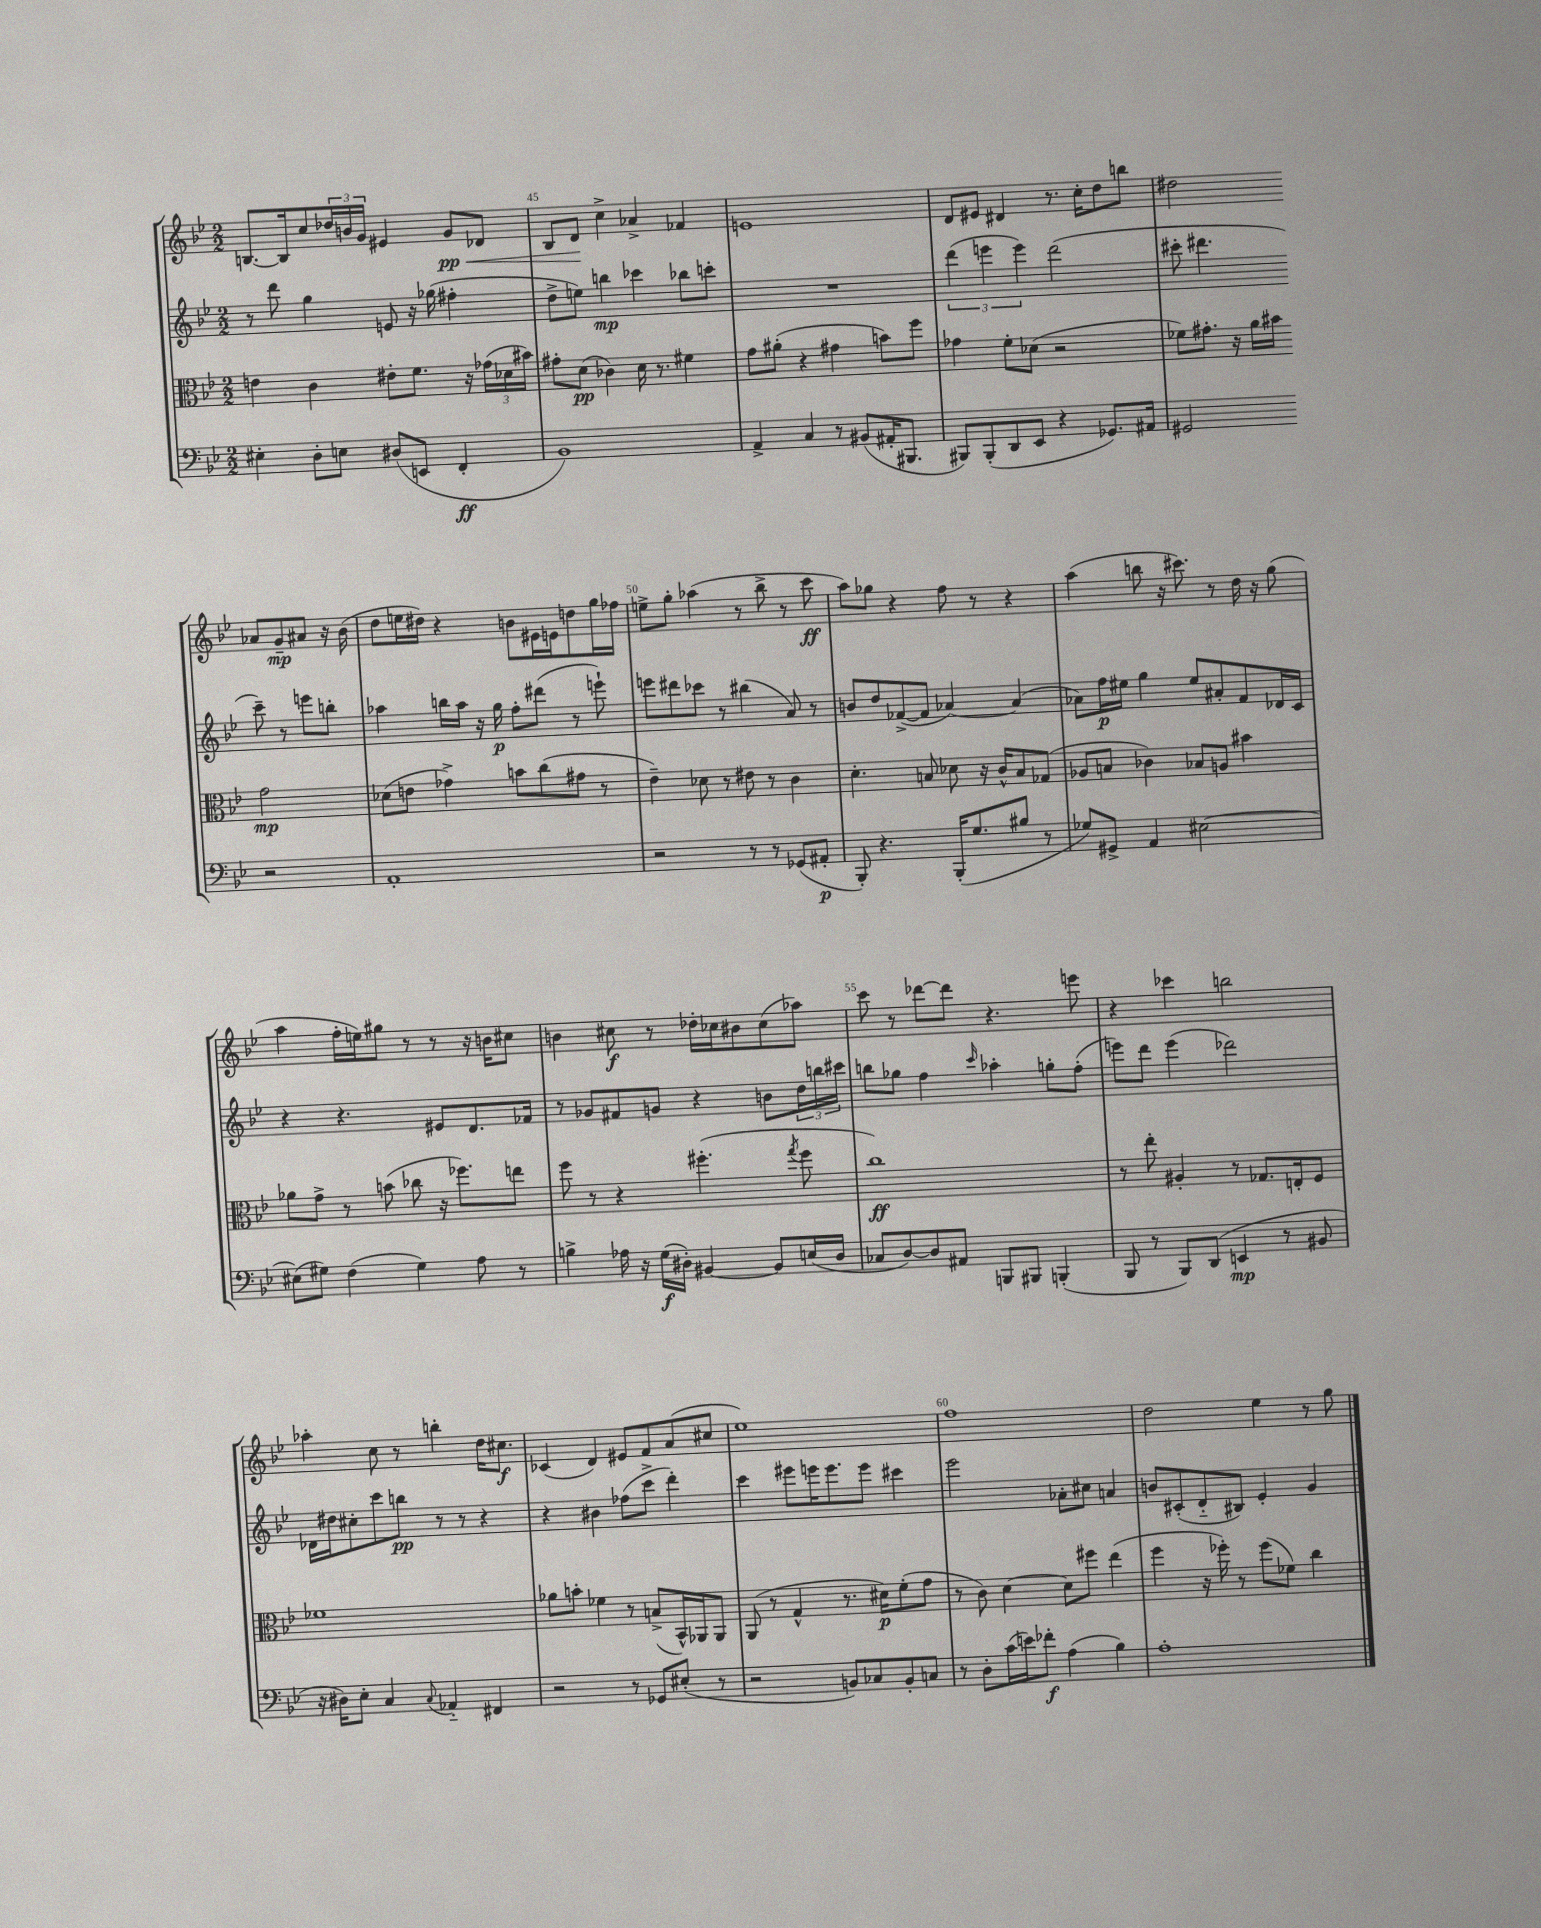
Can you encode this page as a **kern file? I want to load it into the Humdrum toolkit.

**kern	**dynam	**kern	**dynam	**kern	**dynam	**kern	**dynam
*part4	*part4	*part3	*part3	*part2	*part2	*part1	*part1
*staff4	*staff4	*staff3	*staff3	*staff2	*staff2	*staff1	*staff1
*clefF4	*	*clefC3	*	*clefG2	*	*clefG2	*
*k[b-e-]	*	*k[b-e-]	*	*k[b-e-]	*	*k[b-e-]	*
*M2/2	*	*M2/2	*	*M2/2	*	*M2/2	*
=44	=44	=44	=44	=44	=44	=44	=44
4E#X'\	.	4en\	.	8r	.	[8.Bn/L	.
.	.	.	.	8ddd\	.	.	.
.	.	.	.	.	.	16B/k]	.
8D'\L	.	4c\	.	4gg\	.	8cc/	.
8En\J	.	.	.	.	.	24dd-X/L	.
.	.	.	.	.	.	24bn/	.
.	.	.	.	.	.	24g/JJ	.
(8D#X/L	.	8e#X'\L	.	8en/	.	4e#X/	.
8EEn/J	.	8.f\J	.	16r	.	.	.
.	.	.	.	(16gg-X\	.	.	.
!	!	!	!	!	!	!	!LO:HP:b
4FF'/	ff	.	.	4ff#X'\	.	8g/L	< pp
.	.	16r	.	.	.	.	.
.	.	(24g-X\LL	.	.	.	8d-X/J	.
.	.	24d-X\	.	.	.	.	.
.	.	24b#X\JJ)	.	.	.	.	.
=45	=45	=45	=45	=45	=45	=45	=45
1BB-)	.	8g#X'\L	.	8dd^\L	.	8B-/L	.
.	.	(8d\J	pp	8een\J)	.	8d/J	.
.	.	4c-X\)	.	4bbn\	mp	4cc^\	[
.	.	16d\	.	4ccc-X\	.	4a-X^/	.
.	.	8.r	.	.	.	.	.
.	.	4f#X\	.	8bb-X\L	.	4f-X/	.
.	.	.	.	8cccn'\J	.	.	.
=46	=46	=46	=46	=46	=46	=46	=46
4AA^/	.	8g\L	.	1r	.	1en	.
.	.	(8a#X'\J	.	.	.	.	.
4C/	.	4r	.	.	.	.	.
8r	.	4g#X\	.	.	.	.	.
(8BB#X/L	.	.	.	.	.	.	.
16AA#X'/K	.	8bn\L)	.	.	.	.	.
8.BBB#X/J	.	.	.	.	.	.	.
.	.	8ff\J	.	.	.	.	.
=47	=47	=47	=47	=47	=47	=47	=47
8BBB#X/L)	.	4g-X\	.	(6ddd\	.	8d/L	.
(8BBB#'/	.	.	.	.	.	8e#X/J	.
.	.	.	.	6eeen\	.	.	.
8DD/	.	8f'\L	.	.	.	4d#X/	.
.	.	.	.	6eee\)	.	.	.
8EE-/J	.	(8d-X\J	.	.	.	.	.
4r	.	2r	.	(2ddd\	.	8.r	.
.	.	.	.	.	.	16cc'\KL	.
8.GG-X/L)	.	.	.	.	.	8dd\	.
.	.	.	.	.	.	8bbn\J	.
16AA#X/Jk	.	.	.	.	.	.	.
=48	=48	=48	=48	=48	=48	=48	=48
2GG#X/	.	8f-X\L)	.	8ccc#X'\	.	2dd#X\	.
.	.	8.g#X'\J	.	4.ddd#X\	.	.	.
.	.	16r	.	.	.	.	.
.	.	16a\LL	.	.	.	.	.
.	.	16b#X\JJ	.	.	.	.	.
2r	.	2g#\	mp	8ccc#~\)	.	8a-X/L	.
.	.	.	.	8r	.	8g~/	mp
.	.	.	.	8eeen\L	.	8a#X/J	.
.	.	.	.	8bbn'\J	.	16r	.
.	.	.	.	.	.	(16b-\	.
!!LO:LB:g=z
=49	=49	=49	=49	=49	=49	=49	=49
1AA'	.	(8d-X\L	.	4aa-X\	.	8dd\L	.
.	.	8en\J	.	.	.	16een\L	.
.	.	.	.	.	.	16dd#X\JJ)	.
.	.	4g-X^\)	.	16bbn\LL	.	4r	.
.	.	.	.	16aa-\JJ	.	.	.
.	.	.	.	16r	.	.	.
.	.	.	.	16gg\	p	.	.
.	.	8bn\L	.	8ff'\L	.	8bn\L	.
.	.	(8cc\	.	(8ddd#X\J	.	16e#X\L	.
.	.	.	.	.	.	16en\J	.
.	.	8g#X\J	.	8r	.	8ddn\	.
.	.	8r	.	8eeen`\)	.	16gg\L	.
.	.	.	.	.	.	16ff-X\JJ	.
=50	=50	=50	=50	=50	=50	=50	=50
2r	.	4e-~\)	.	8eeen\L	.	8een^\L	.
.	.	.	.	8ddd#X\	.	8gg'\J	.
.	.	8d-X\	.	8ccc-X\J	.	(4aa-X\	.
.	.	8r	.	8r	.	.	.
8r	.	8e#X\	.	(4bb#X\	.	8r	.
8r	.	8r	.	.	.	8bb-^\	.
(8GG-X/L	.	4c\	.	8a/)	.	8r	.
8AA#X'/J	p	.	.	8r	.	8ccc\	ff
=51	=51	=51	=51	=51	=51	=51	=51
8BBB-'/)	.	4.d'\	.	8bn/L	.	8aa\L)	.
4.r	.	.	.	8dd/	.	8gg-X\J	.
.	.	.	.	([8f-X^/	.	4r	.
.	.	8Bn/	.	8f-/J]	.	.	.
(16BBB-'/KL	.	8d-X\	.	[4a-X/)	.	8ff\	.
8.G/	.	.	.	.	.	.	.
.	.	16r	.	.	.	8r	.
.	.	16c^^/KL	.	.	.	.	.
8B#X/J	.	8B/	.	(4a-/]	.	4r	.
8r	.	(8G-X/J	.	.	.	.	.
=52	=52	=52	=52	=52	=52	=52	=52
8G-X/L)	.	8A-X/L	.	8a-X\L)	.	(4aa\	.
8GG#X^/J	.	8Bn/J	.	16ff\L	p	.	.
.	.	.	.	16ee#X\JJ	.	.	.
4AA/	.	4c-X\)	.	4gg\	.	8bbn\	.
.	.	.	.	.	.	16r	.
.	.	.	.	.	.	8.ccc#X\)	.
[2E#X\	.	8B-X/L	.	8ee#/L	.	.	.
.	.	8An/J	.	8a#X'/	.	8r	.
.	.	4b#X\	.	8f/	.	16dd\	.
.	.	.	.	.	.	16r	.
.	.	.	.	16d-X/L	.	(8gg\	.
.	.	.	.	16c/JJ	.	.	.
!!LO:LB:g=z
=53	=53	=53	=53	=53	=53	=53	=53
(8E#X\L]	.	8a-X\L	.	4r	.	4aa\	.
8G#X\J)	.	8g^\J	.	.	.	.	.
(4F\	.	8r	.	4.r	.	16ff'\LL	.
.	.	.	.	.	.	16een\J)	.
.	.	(8bn\	.	.	.	8gg#X\J	.
4G#\)	.	8cc-X\	.	.	.	8r	.
.	.	16r	.	8e#X/L	.	8r	.
.	.	8.ff-X\L)	.	.	.	.	.
8A\	.	.	.	8.d/	.	16r	.
.	.	.	.	.	.	16bn\KL	.
8r	.	8een\J	.	.	.	8cc#X\J	.
.	.	.	.	16f-X/Jk	.	.	.
=54	=54	=54	=54	=54	=54	=54	=54
4Bn^\	.	8ff\	.	8r	.	4bn\	.
.	.	8r	.	8g-X/L	.	.	.
16A-X\	.	4r	.	8f#X/	.	8cc#X\	f
16r	.	.	.	.	.	.	.
(16G\LL	f	.	.	8gn/J	.	8r	.
16D#X'\JJ)	.	.	.	.	.	.	.
[4BB#X/	.	(4.ff#X'\	.	4r	.	16dd-X'\LL	.
.	.	.	.	.	.	16cc-X\J	.
.	.	.	.	.	.	8b#X\	.
8BB#/L]	.	.	.	8bn\L	.	(8cc-\	.
.	.	8qgg/	.	.	.	.	.
(16En/L	.	8ff#\	.	24dd\L	.	8aa-X\J)	.
.	.	.	.	24bbn\	.	.	.
16D#/JJ	.	.	.	.	.	.	.
.	.	.	.	24ccc#X\JJ	.	.	.
=55	=55	=55	=55	=55	=55	=55	=55
8C-X/L	.	1cc)	ff	8bbn\L	.	8ccc\	.
[8D/)	.	.	.	8gg-X\J	.	8r	.
8D/]	.	.	.	4ff\	.	[8ddd-X\L	.
8AA#X/J	.	.	.	.	.	8ddd-\J]	.
.	.	.	.	16qqccc/	.	.	.
8BBBn/L	.	.	.	4aa-X'\	.	4.r	.
8BBB#X/J	.	.	.	.	.	.	.
(4BBBn'/	.	.	.	8ggn'\L	.	.	.
.	.	.	.	(8ff'\J	.	8eeen\	.
=56	=56	=56	=56	=56	=56	=56	=56
8BBB-/	.	8r	.	8eeen\L)	.	4r	.
8r	.	8ee-'\	.	8ddd\J	.	.	.
8BBB-/L)	.	4A#X'/	.	(4eee\	.	4ccc-X\	.
(8DD/J	.	.	.	.	.	.	.
4EEn/	mp	8r	.	2ddd-X\)	.	2bbn\	.
.	.	8.G-X/L	.	.	.	.	.
8r	.	.	.	.	.	.	.
.	.	16En'/k	.	.	.	.	.
8BB#X/	.	8F/J	.	.	.	.	.
!!LO:LB:g=z
=57	=57	=57	=57	=57	=57	=57	=57
16r	.	1f-X	.	16d-X\LL	.	4aa-X'\	.
16D#X\KL)	.	.	.	16dd#X\J	.	.	.
8E-'\J	.	.	.	8cc#X'\	.	.	.
4C/	.	.	.	8ccc\	.	8cc\	.
.	.	.	.	8bbn\J	pp	8r	.
8qqC/	.	.	.	.	.	.	.
4AA-X/	.	.	.	8r	.	4bbn'\	.
.	.	.	.	8r	.	.	.
4FF#X/	.	.	.	4r	.	16dd\KL	.
.	.	.	.	.	.	8.cc#X\J	f
=58	=58	=58	=58	=58	=58	=58	=58
2r	.	8a-X\L	.	4r	.	(4c-X/	.
.	.	8bn'\J	.	.	.	.	.
.	.	4f-X\	.	4b#X\	.	4d/)	.
8r	.	8r	.	(8ff-X\L	.	8e#X/L	.
8GG-X/L	.	(8Bn^/L	.	8ccc^\J	.	8f/	.
(8E#X'/J	.	16BB-^^/L)	.	4ddd'\)	.	(8a/	.
.	.	16AA-X/J	.	.	.	.	.
8r	.	8AA-/J	.	.	.	8cc#X/J	.
=59	=59	=59	=59	=59	=59	=59	=59
2r	.	(8AA/	.	4ccc\	.	1ee-)	.
.	.	8r	.	.	.	.	.
.	.	4G^^/	.	8eee#X\L	.	.	.
.	.	.	.	16eeen\K	.	.	.
.	.	.	.	8.eee\	.	.	.
8BBn/L)	.	8.r	.	.	.	.	.
8C-X/	.	.	.	8eee\J	.	.	.
.	.	16d#X\KL)	p	.	.	.	.
8BB'/	.	(8f'\	.	4ccc#X\	.	.	.
8Cn/J	.	8g\J	.	.	.	.	.
=60	=60	=60	=60	=60	=60	=60	=60
8r	.	8r	.	2eee-\	.	1ff	.
8D'\L	.	8c\)	.	.	.	.	.
(16c\L	.	[4d\	.	.	.	.	.
16en\J)	.	.	.	.	.	.	.
8f-X'\J	f	.	.	.	.	.	.
(4A\	.	8d\L]	.	8a-X'\L	.	.	.
.	.	8ff#X\J	.	8cc#X\J	.	.	.
4B-\)	.	(4ee-\	.	4an/	.	.	.
=61	=61	=61	=61	=61	=61	=61	=61
1A'	.	4ff\	.	8bn/L	.	2dd\	.
.	.	.	.	(8c#X'/	.	.	.
.	.	16r	.	8d/	.	.	.
.	.	16ff-X'\)	.	.	.	.	.
.	.	8r	.	8B#X/J)	.	.	.
.	.	(8ff-\L	.	4e-'/	.	4ee-\	.
.	.	8f-X\J)	.	.	.	.	.
.	.	4cc\	.	4g/	.	8r	.
.	.	.	.	.	.	8gg\	.
==	==	==	==	==	==	==	==
*-	*-	*-	*-	*-	*-	*-	*-
